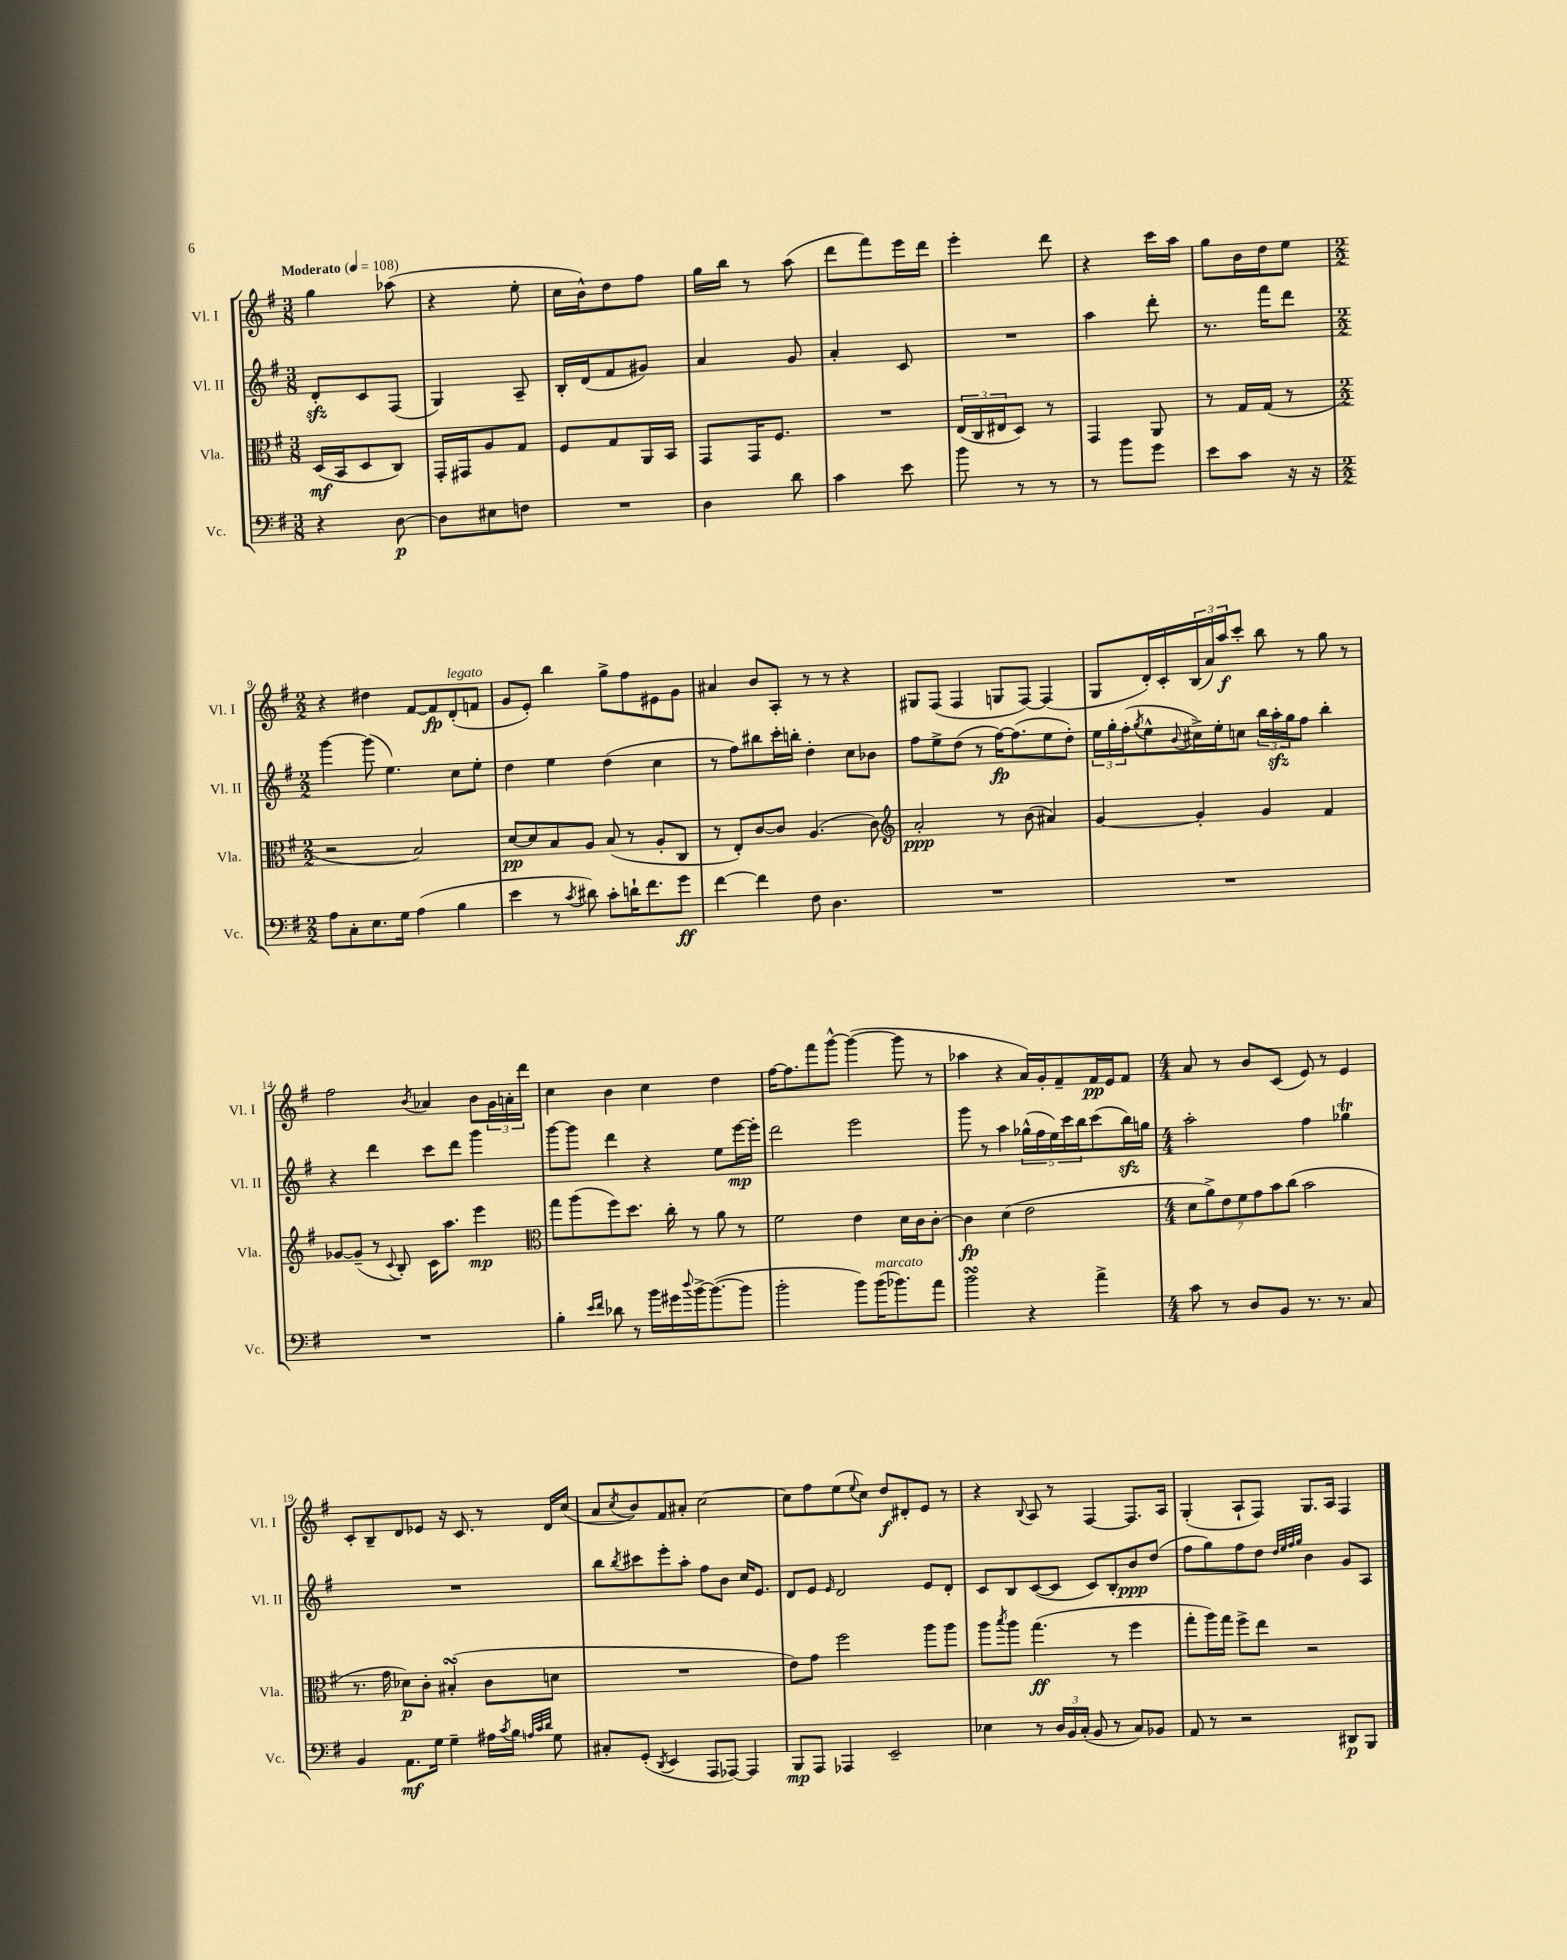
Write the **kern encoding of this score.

**kern	**kern	**kern	**kern
*staff4	*staff3	*staff2	*staff1
*clefF4	*clefC3	*clefG2	*clefG2
*k[f#]	*k[f#]	*k[f#]	*k[f#]
*M3/8	*M3/8	*M3/8	*M3/8
*MM108	*MM108	*MM108	*MM108
4r	(16D/LL	8d'/L	4gg\
.	16BB/J	.	.
.	8D/	8c/	.
[8D\	8C/J)	(8F#/J	(8aa-\
=	=	=	=
8D\]L	16GG'/LL	4G/)	4r
.	16GG#/J	.	.
8E#\	8A/	.	.
8F\J	8G/J	8A~/	8ee'\
=	=	=	=
4.r	8F#/L	16B'/LL	16cc\LL
.	.	(16d/J	16b^^\J)
.	8G/	8f#/	8dd\
.	16AA/L	8g#/J)	8ff#\J
.	16BB/JJ	.	.
=	=	=	=
4D\	8GG/L	4a/	16gg\LL
.	.	.	16bb\JJ
.	16GG/K	.	8r
.	8.F#/J	.	.
8d\	.	8g/	(8aa\
=	=	=	=
4c\	4.r	4a'/	8ddd\L
.	.	.	8fff#\)
8e\	.	8c/	16eee\L
.	.	.	16ddd\JJ
=	=	=	=
8b\	(24E/LL	4.r	4eee'\
.	24C/	.	.
.	24E#/J	.	.
8r	8D/J)	.	.
8r	8r	.	8ddd\
=	=	=	=
8r	4GG/	4aa\	4r
8b\L	.	.	.
8g\J	8AA/	8ddd'\	16ccc\LL
.	.	.	16aa\JJ
=	=	=	=
8e\L	8r	8.r	8gg\L
8c\J	16G/LL	.	16b\L
.	(16G/JJ	16fff#\LK	16dd\J
16r	8r	8ddd\J	8ee\J
16r	.	.	.
=	=	=	=
*M2/2	*M2/2	*M2/2	*M2/2
8A\L	2r	[4ggg\	4r
8C'\	.	.	.
8.E\	.	(8ggg\]	4dd#\
.	.	4.ee\)	.
16G\Jk	.	.	.
(4A\	2B/)	.	[8f#/L
.	.	.	8f#/]
4B\	.	8cc\L	(8d'/
.	.	8ee'\J	8f/J
=	=	=	=
4e\	[8d/L	4dd\	8g/L
.	8d/]	.	8e'/J)
8r	8B/	4ee\	4bb\
8qc/	.	.	.
8d#\)	8A/J	.	.
8c'\L	(8B/	(4dd\	8gg^\L
16d`\K	8r	.	8ff#\
8.f#\	.	.	.
.	8A'/L	4cc\	8e#\
8g\J	8C/J	.	8g\J
=	=	=	=
[4f#\	8r	8r	4a#/
.	8E'/L)	8ff#\L)	.
4f#\]	[8c/	8bb#\	8b/L
.	8c/]J	16ccc'\L	8A'/J
.	.	16bb'\JJ	.
8F#\	(4.A/	4dd'\	8r
4.D\	.	.	8r
.	.	8cc\L	4r
.	8c\)	8b-\J	.
=	=	=	=
*	*clefG2	*	*
1r	2a'/	8ff#\L	8G#/L
.	.	8ee^\	(8F#/J
.	.	(8dd\J	4F#/
.	.	8r	.
.	8r	[16ff#\LK)	8G/L
.	.	(8.ff#\]	.
.	(8b\	.	[8F#/J)
.	4a#/)	8ee\	(4F#/]
.	.	8dd'\J)	.
=	=	=	=
1r	[4g/	24ee\LL	8G/L
.	.	24gg'\	.
.	.	(24ff#'\J	.
.	.	8qgg/	.
.	.	8ee^^\	16d'/L)
.	.	.	16c'/
.	.	8qqb/	.
.	4g'/]	16cc#^\L)	(24B/
.	.	.	24a/)
.	.	16ee'\J	.
.	.	.	24aa/J
.	.	8cc\J	8ccc'/J
.	4g/	24bb\LL	8bb\
.	.	24aa'\	.
.	.	24gg\J	.
.	.	8ff#\J	8r
.	4f#/	4bb'\	8gg\
.	.	.	8r
=	=	=	=
1r	[8g-/L	4r	2ff#\
.	(8g-~/]J	.	.
.	8r	4ddd\	.
.	8qqc/	.	.
.	8B'/)	.	.
.	.	.	8qb/
.	16c\LK	8ccc\L	4a-/
.	8.aa\J	.	.
.	.	8ddd\J	.
.	4eee\	4ggg\	8b\L
.	.	.	24g\L
.	.	.	24a'\
.	.	.	24ddd\JJ
=	=	=	=
*	*clefC3	*	*
4B'\	8gg\L	[8ggg\L	4cc\
.	(8aa\	8ggg\]J	.
16qqe/LL	.	.	.
16qqf#/JJ	.	.	.
8d-\	8ff#\)	4ddd\	4b\
8r	8.dd\J	.	.
16b\LL	.	4r	4cc\
16g#\	16cc'\	.	.
8qqdd/	.	.	.
[16b^\J	8r	.	.
(8.b\_	.	.	.
.	8a\	8ee\L	4dd\
8b\]J	8r	[16eee\L	.
.	.	16eee'\]JJ	.
=	=	=	=
2b'\	2f#\	2ddd\	[16ff#\LK
.	.	.	8.ff#\]
.	.	.	8fff#\
.	.	.	[8ggg^^\J
8b\L)	4e\	2eee\	(4ggg\_
(16b\K	.	.	.
8.b-\)	.	.	.
.	16d\LL	.	8ggg\]
.	16c\J	.	.
8a\J	[8c'\J	.	8r
=	=	=	=
2b\	4c\]	8ggg\	4aa-\
.	.	8r	.
.	(4d\	4aa\	4r
4r	2e\	(20gg-^^\LL	16a/LL)
.	.	20ff#\	.
.	.	.	16g'/J
.	.	20ee\)	.
.	.	.	8f#~/
.	.	20ccc\	.
.	.	20bb\J	.
4a^\	.	(8ccc\	16f#/L
.	.	.	16e/J
.	.	16bb\L)	8f#/J
.	.	16gg\JJ	.
=	=	=	=
*M4/4	*M4/4	*M4/4	*M4/4
8c\	14d\L	2aa'\	8a/
.	14a^\)	.	.
8r	.	.	8r
.	14e\	.	.
.	14f#\	.	.
8D/L	.	.	8b/L
.	14g\	.	.
.	14b\	.	.
8BB/J	.	.	(8c/J
.	(14cc\J	.	.
8.r	2b\	4ff#\	8e/)
.	.	.	8r
8.r	.	.	.
.	.	4gg-\	4e/
8C/	.	.	.
=	=	=	=
4BB/	8.r	1r	8c'/L
.	.	.	8B~/
.	16g\	.	.
8.AA\L	8d-\L)	.	8d/
.	8c'\J	.	8e-/J
16G\Jk	.	.	.
4G~\	(4B#'/	.	16r
.	.	.	8.c/
16A#\LL	8c\L	.	8r
8qc/	.	.	.
16B\JJ	.	.	.
32qqA/LLL	.	.	.
32qqc/	.	.	.
32qqd/JJJ	.	.	.
8G\	8d\J	.	16d/LL
.	.	.	(16cc/JJ
=	=	=	=
8C#'/L	1r	8bb\L	8a/L
.	.	8qbb/	8qcc/
(8GG'/J	.	8ccc#\	8b/)
8qDD/	.	.	.
4EE/	.	8eee'\	8f#/
.	.	8aa'\J	8a#'/J
8AAA/L	.	8ff#\L	[2cc\
[8AAA-/J)	.	8b\J	.
4AAA-/]	.	16cc/LK	.
.	.	8.e/J	.
=	=	=	=
8BBB/L	8e\L)	8d/L	8cc\]L
8AAA/J	8g\J	8e/J	8ff#\
.	.	16qqe/	.
4AAA-/	2ff#\	2d/	(8ee\
.	.	.	8qqee/
.	.	.	8cc\J)
2EE~/	.	.	8dd/L
.	.	.	8d#'/
.	8aa\L	8e/L	8e/J
.	8aa\J	8d'/J	8r
=	=	=	=
4E-\	8aa\L	8c/L	4r
.	8qbb/	.	.
.	8aa\J	8B/	.
.	.	.	8qqB/
8r	(4.gg\	([8c/	8A/
24D/LL	.	8c/]J	8r
24BB/	.	.	.
(24C'/JJ	.	.	.
8BB/	.	8c/L)	[4F#/
8r	8r	8B'/	.
8C/L)	4ff#\	8b/	8.F#/]L
8BB-/J	.	(8dd/J	.
.	.	.	16A/Jk
=	=	=	=
8AA/	8gg'\L	8ff#\L	(4G'/
8r	16aa\L)	8gg\)	.
.	16gg\JJ	.	.
2r	8ff#^\L	8ff#\	8A`/L
.	8ee\J	8dd\J	8F#/J)
.	.	32qqdd/LLL	.
.	.	32qqee/	.
.	.	32qqff#/	.
.	.	32qqgg/JJJ	.
.	2r	4b\	8.G/L
.	.	.	16A/Jk
8DD#/L	.	8g/L	4F#/
8BBB/J	.	8A/J	.
==	==	==	==
*-	*-	*-	*-
